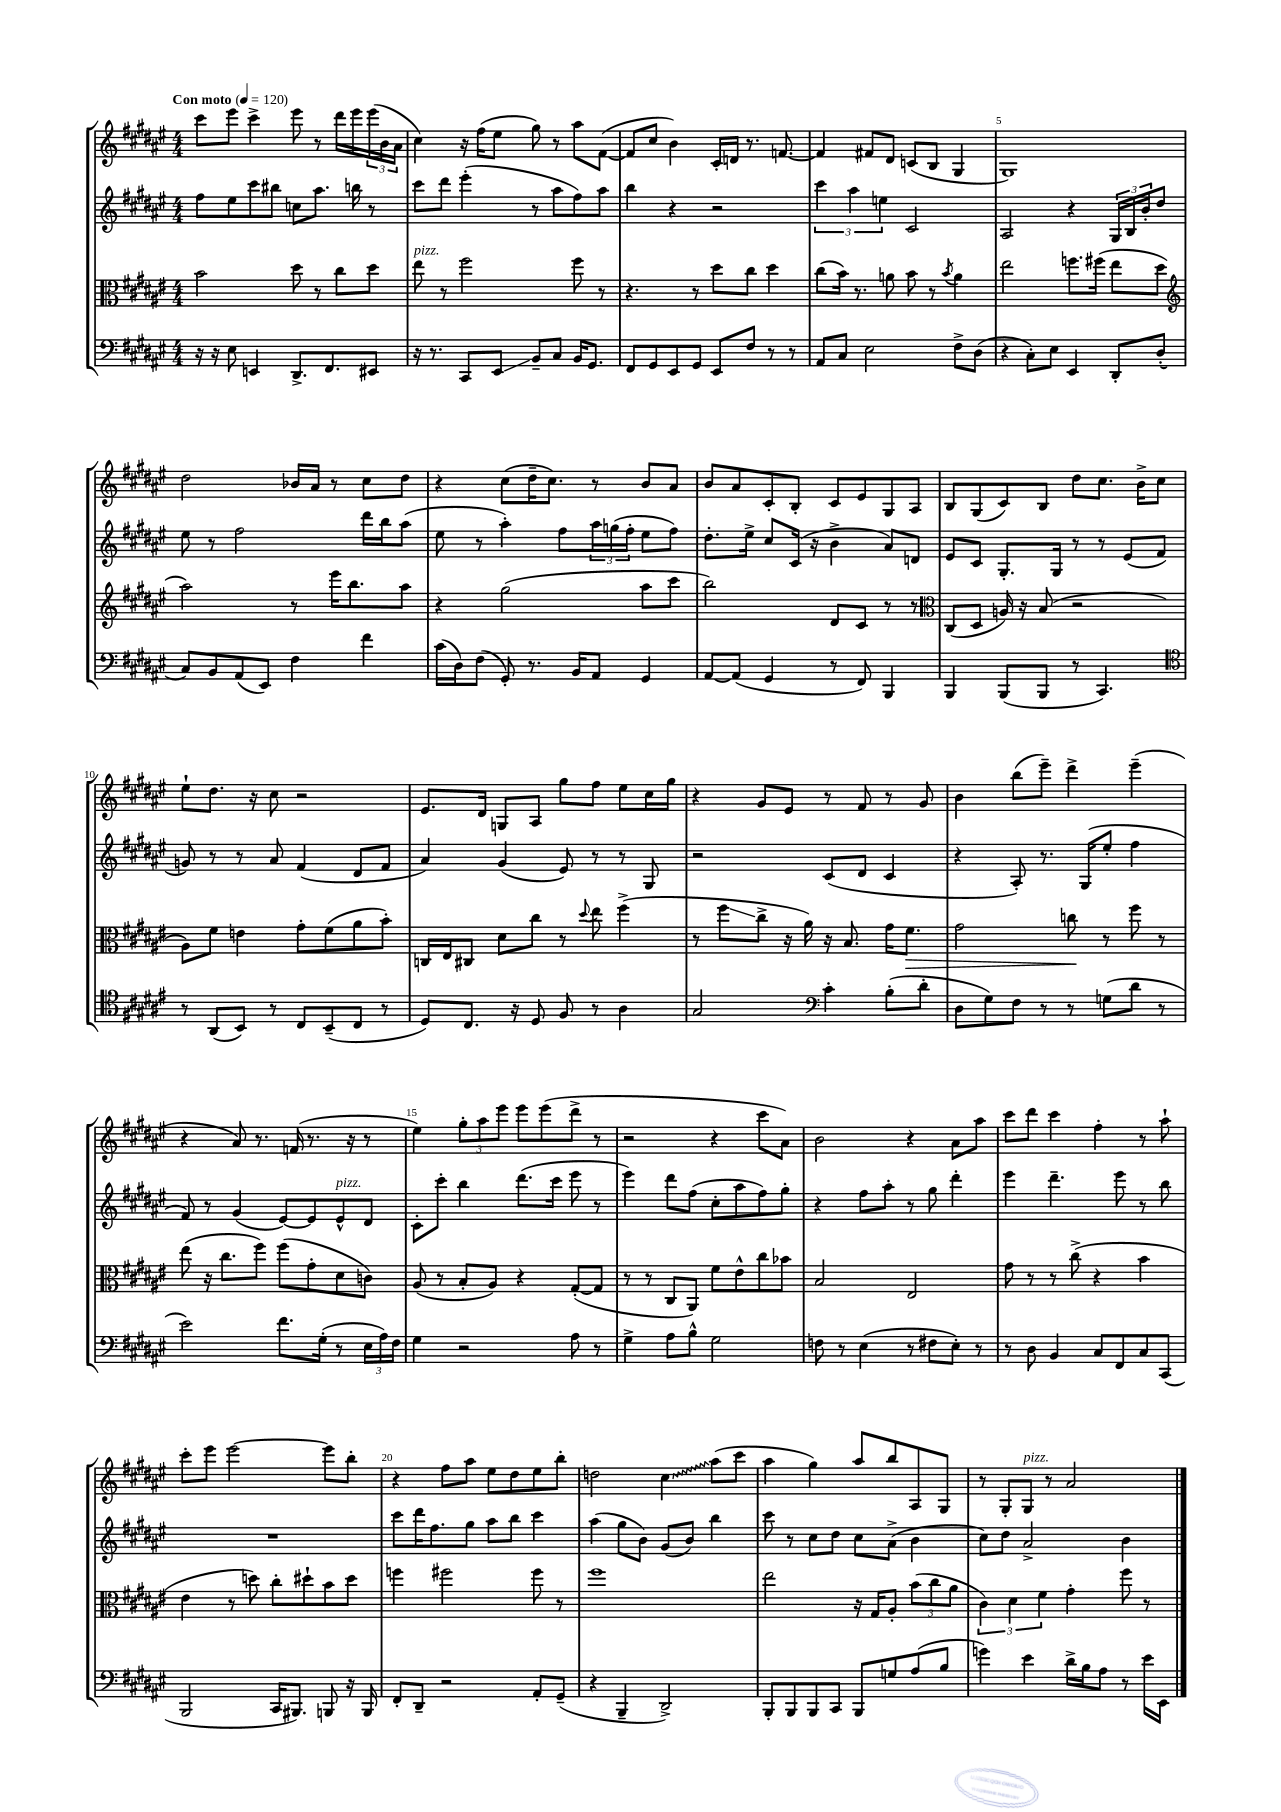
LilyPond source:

<<
\new StaffGroup <<
\new Staff = "s0" {
    \clef treble \key fis \major \numericTimeSignature \time 4/4 \tempo "Con moto" 4 = 120
    cis'''8 eis'''8 cis'''4-> eis'''8 r8 dis'''16 eis'''16 \tuplet 3/2 { eis'''16( b'16 ais'16 } |
    cis''4) r16 fis''16( eis''8 gis''8) r8 ais''8 fis'8~( |
    fis'8 cis''8 b'4) cis'16-. d'16 r8. f'8.~ |
    f'4 fis'8 dis'8 c'8( b8 gis4 |
    gis1) |
    dis''2 bes'16 ais'16 r8 cis''8 dis''8 |
    r4 cis''8( dis''16-- cis''8.) r8 b'8 ais'8 |
    b'8 ais'8 cis'8-. b8-. cis'8 eis'8 gis8 ais8 |
    b8 gis8( cis'8) b8 dis''8 cis''8. b'16-> cis''8 |
    eis''8-! dis''8. r16 cis''8 r2 |
    eis'8. dis'16 g8 ais8 gis''8 fis''8 eis''8 cis''16 gis''16 |
    r4 gis'8 eis'8 r8 fis'8 r8 gis'8 |
    b'4 b''8( eis'''8--) dis'''4-> eis'''4--( |
    r4 ais'8) r8. f'16( r8. r16 r8 |
    eis''4) \tuplet 3/2 { gis''8-. ais''8 eis'''8 } eis'''8 eis'''8( dis'''8-> r8 |
    r2 r4 cis'''8 ais'8) |
    b'2 r4 ais'8 ais''8 |
    cis'''8 dis'''8 cis'''4 fis''4-. r8 ais''8-! |
    cis'''8-. eis'''8 eis'''2~ eis'''8 b''8-. |
    r4 fis''8 ais''8 eis''8 dis''8 eis''8 b''8-. |
    d''2 \once \override Glissando.style = #'zigzag cis''4\glissando ais''8( cis'''8 |
    ais''4 gis''4) ais''8 b''8 ais8 gis8 |
    r8 gis8-. gis8^\markup { \italic "pizz." } r8 ais'2 \bar "|." |
}
\new Staff = "s1" {
    \clef treble \key fis \major \numericTimeSignature \time 4/4
    fis''8 eis''8 cis'''8 bis''8 c''8 ais''8. b''16 r8 |
    cis'''8 dis'''8 eis'''4-.( r8 ais''8 fis''8) ais''8 |
    b''4 r4 r2 |
    \tuplet 3/2 { cis'''4 ais''4 e''4 } cis'2 |
    ais2 r4 \tuplet 3/2 { gis16 b16 b'16-. } dis''8 |
    eis''8 r8 fis''2 dis'''16 b''16 ais''8( |
    eis''8 r8 ais''4-.) fis''8 \tuplet 3/2 { ais''16 g''16( fis''16-. } eis''8 fis''8) |
    dis''8.-. eis''16-> cis''8 cis'16( r16 b'4-> ais'8) d'8 |
    eis'8 cis'8 gis8.-. gis16 r8 r8 eis'8( fis'8 |
    g'8) r8 r8 ais'8 fis'4( dis'8 fis'8 |
    ais'4) gis'4( eis'8) r8 r8 gis8 |
    r2 cis'8( dis'8 cis'4 |
    r4 ais8-.) r8. gis16( eis''8-. fis''4 |
    fis'8) r8 gis'4( eis'8~) eis'8 eis'8-^^\markup { \italic "pizz." } dis'8 |
    cis'8-. cis'''8-. b''4 dis'''8.( cis'''16 eis'''8 r8 |
    eis'''4) dis'''8 fis''8( cis''8-. ais''8 fis''8) gis''8-. |
    r4 fis''8 ais''8-. r8 gis''8 dis'''4-. |
    eis'''4 dis'''4.-- eis'''8 r8 b''8 |
    R1 |
    cis'''8 dis'''16 fis''8. gis''8 ais''8 b''8 cis'''4 |
    ais''4( gis''8 b'8) gis'8( b'8) b''4 |
    cis'''8 r8 cis''8 dis''8 cis''8 ais'8->( b'4 |
    cis''8) dis''8 ais'2-> b'4 \bar "|." |
}
\new Staff = "s2" {
    \clef alto \key fis \major \numericTimeSignature \time 4/4
    b'2 dis''8 r8 cis''8 dis''8 |
    eis''8^\markup { \italic "pizz." } r8 fis''2 fis''8 r8 |
    r4. r8 dis''8 cis''8 dis''4 |
    cis''8( b'16) r8. a'8 b'8 r8 \acciaccatura { b'8 } a'4 |
    eis''2 f''8. fis''16( eis''8 dis''8 |
    \clef treble ais''2) r8 eis'''16 b''8. ais''8 |
    r4 gis''2( ais''8 cis'''8 |
    b''2) dis'8 cis'8 r8 r8 |
    \clef alto cis8( dis8 a16) r16 b8( r2 |
    ais8) fis'8 e'4 gis'8-. fis'8( ais'8 b'8-.) |
    c16 eis16 cis8 dis'8 cis''8 r8 \appoggiatura { dis''8 } eis''8 fis''4->( |
    r8 fis''8\glissando cis''8-> r16 ais'16) r16 b8. gis'16 fis'8.\> |
    gis'2 c''8\! r8 fis''8 r8 |
    eis''8( r16 cis''8. fis''8) fis''8( gis'8-. dis'8 c'8) |
    ais8( r8 b8-. ais8) r4 gis8~-.( gis8 |
    r8 r8 cis8 ais,8) fis'8 eis'8-^ cis''8 bes'8 |
    b2 eis2 |
    gis'8 r8 r8 cis''8->( r4 b'4 |
    eis'4 r8 d''8) cis''8-. dis''8-! b'8 dis''8 |
    f''4 fis''2 fis''8 r8 |
    fis''1 |
    eis''2 r16 gis16 ais8-. \tuplet 3/2 { b'8( cis''8 ais'8 } |
    \tuplet 3/2 { cis'4) dis'4 fis'4 } gis'4-. fis''8 r8 \bar "|." |
}
\new Staff = "s3" {
    \clef bass \key fis \major \numericTimeSignature \time 4/4
    r16 r16 eis8 e,4 dis,8.-> fis,8. eis,8 |
    r16 r8. cis,8 eis,8\glissando b,8-- cis8 b,16 gis,8. |
    fis,8 gis,8 eis,8 gis,8 eis,8 fis8 r8 r8 |
    ais,8 cis8 eis2 fis8-> dis8( |
    r4 cis8-.) eis8 eis,4 dis,8-. dis8-.( |
    cis8) b,8 ais,8( eis,8) fis4 fis'4 |
    cis'16( dis16) fis8( gis,8-.) r8. b,16 ais,8 gis,4 |
    ais,8~ ais,8( gis,4 r8 fis,8) b,,4 |
    b,,4 b,,8( b,,8 r8 cis,4.) |
    \clef tenor r8 ais,8( b,8) r8 cis8 b,8--( cis8 r8 |
    dis8) cis8. r16 dis8 fis8 r8 ais4 |
    gis2 \clef bass cis'4-. b8-.( dis'8-. |
    dis8 gis8) fis8 r8 r8 g8( dis'8 r8 |
    eis'2) fis'8. gis16-.( r8 \tuplet 3/2 { eis16 ais16) fis16 } |
    gis4 r2 ais8 r8 |
    gis4-> ais8 b8-^ gis2 |
    f8 r8 eis4( r8 fis8 eis8-.) r8 |
    r8 dis8 b,4 cis8 fis,8 cis8 cis,8( |
    b,,2 cis,16 bis,,8.) b,,8 r16 b,,16 |
    fis,8-. dis,8-- r2 ais,8-. gis,8--( |
    r4 b,,4-- dis,2->) |
    b,,8-. b,,8 b,,8 cis,8 b,,8 g8 ais8( b8 |
    g'4) eis'4 dis'16-> b16 ais8 r8 eis'16 eis,16 \bar "|." |
}
>>
>>
\layout { \context { \Score \override BarNumber.break-visibility = ##(#f #t #t) barNumberVisibility = #(every-nth-bar-number-visible 5) } }
